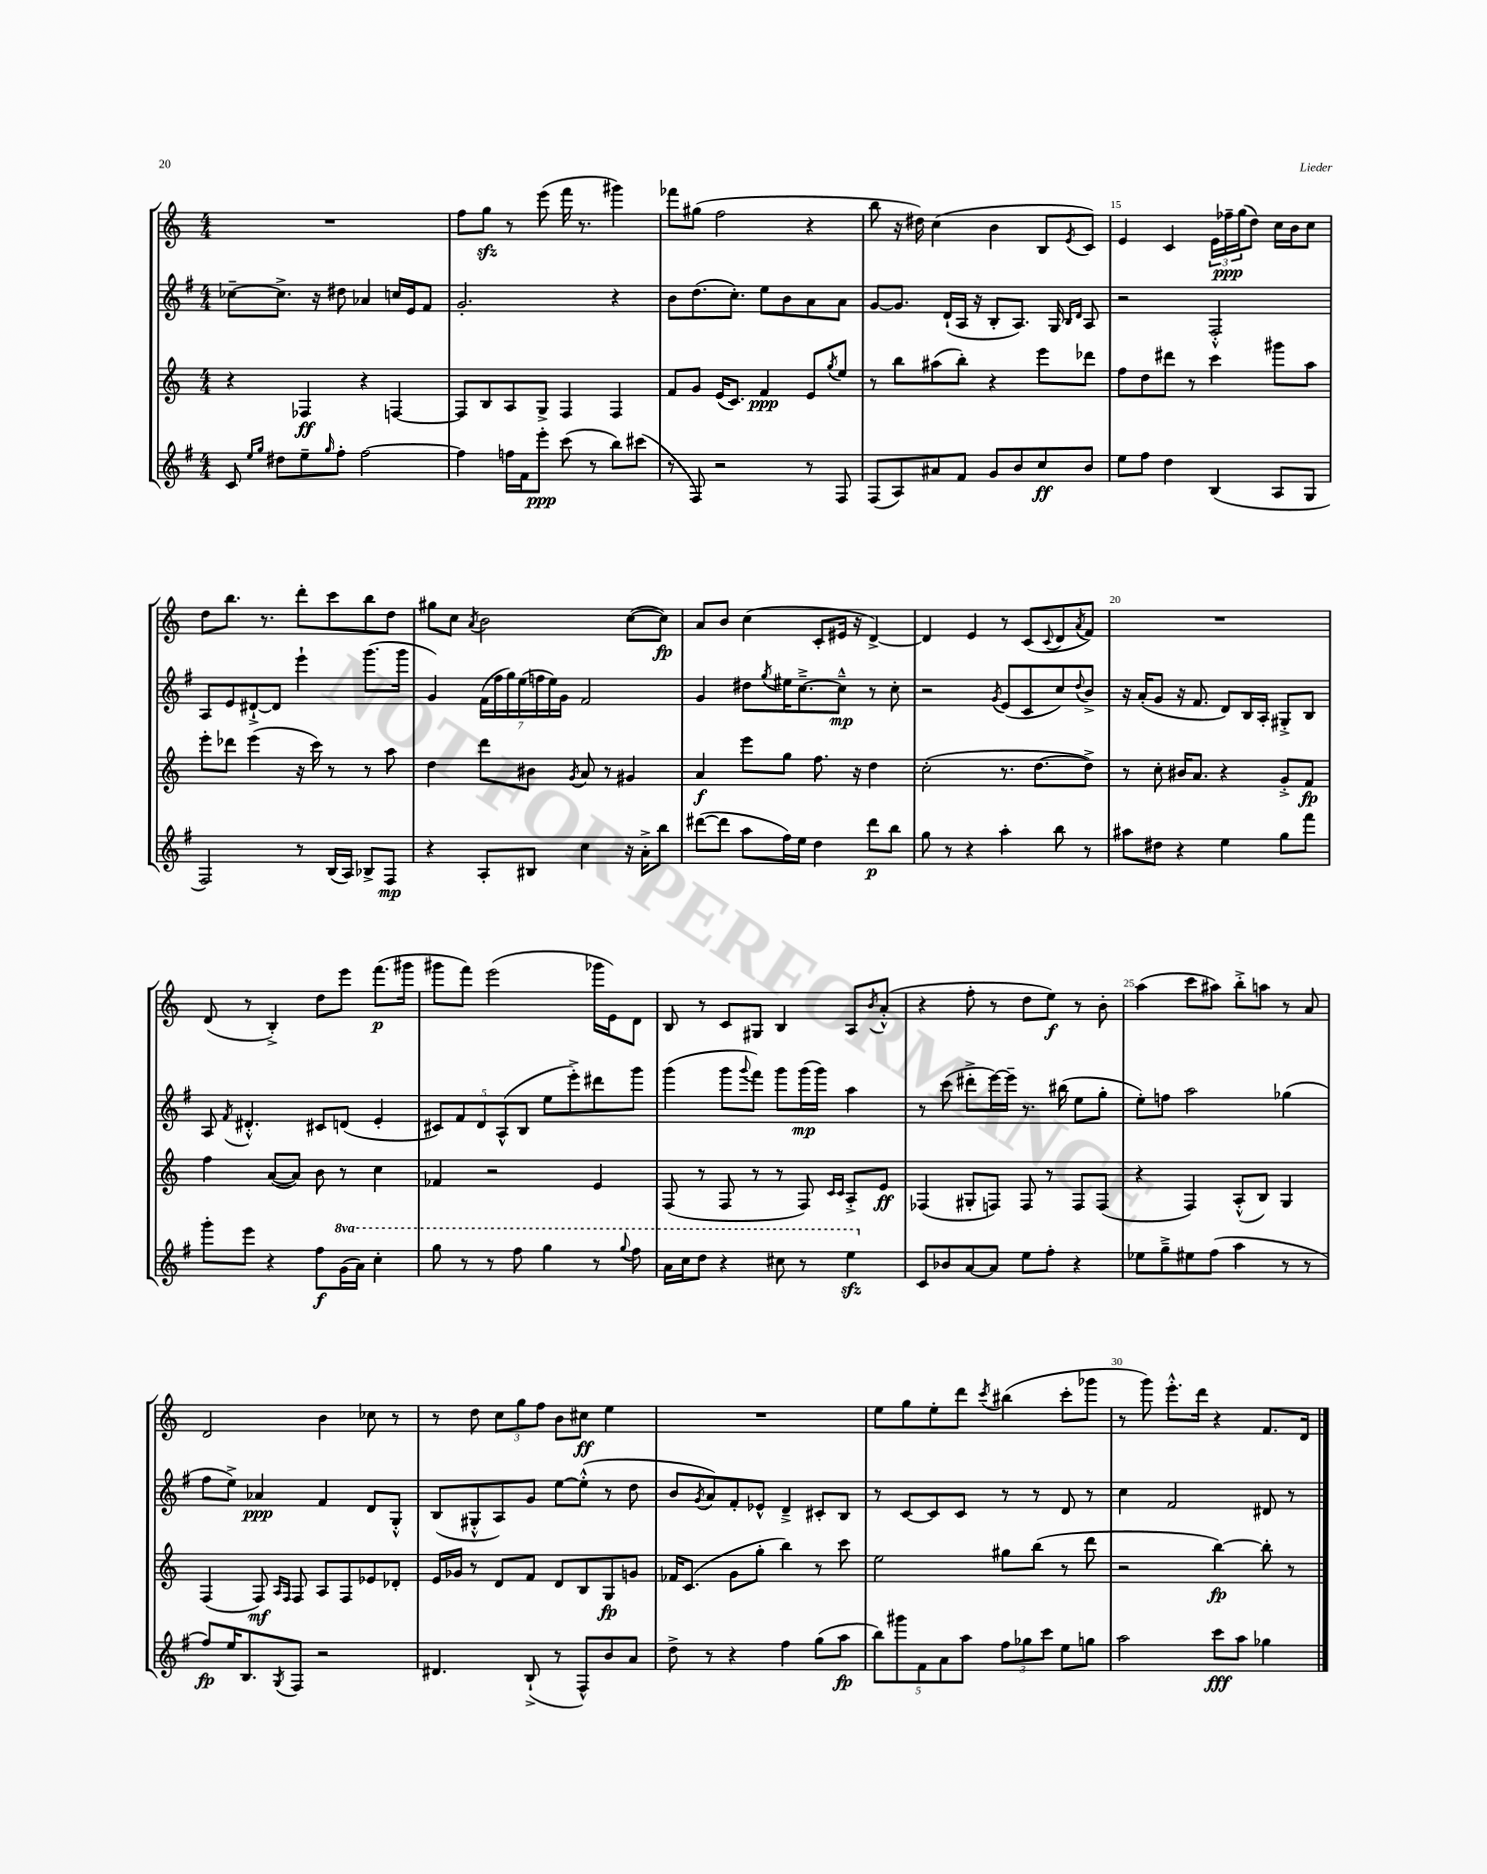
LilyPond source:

<<
\new StaffGroup <<
\new Staff = "s0" {
    \clef treble \key c \major \numericTimeSignature \time 4/4
    R1 |
    f''8 g''8\sfz r8 e'''8( f'''16 r8. gis'''4) |
    fes'''8 gis''8( f''2 r4 |
    b''8 r16 dis''16) c''4( b'4 b8 \acciaccatura { e'8 } c'8) |
    e'4 c'4 \tuplet 3/2 { e'16 fes''16--\ppp g''16( } d''8) c''16 b'16 c''8 |
    d''8 b''8. r8. d'''8-. c'''8 b''8 d''8 |
    gis''8 c''8 \acciaccatura { a'8 } b'2 c''8~( c''8\fp) |
    a'8 b'8 c''4( c'8-. eis'16 r16 d'4~->) |
    d'4 e'4 r8 c'8( \appoggiatura { c'8 } d'8 \acciaccatura { a'8 } f'8) |
    R1 |
    d'8( r8 b4-.->) d''8 e'''8 f'''8.\p( gis'''16 |
    gis'''8 f'''8) e'''2( ges'''16 e'16) d'8 |
    b8 r8 c'8 gis8 b4 a8 \acciaccatura { b'8 } a'8-.-^( |
    r4 f''8-. r8 d''8 e''8\f) r8 b'8-. |
    a''4( c'''8 ais''8) b''8-.-> a''8 r8 a'8 |
    d'2 b'4 ces''8 r8 |
    r8 d''8 \tuplet 3/2 { c''8 g''8 f''8 } b'8 cis''8\ff e''4 |
    R1 |
    e''8 g''8 e''8-. d'''8 \acciaccatura { c'''8 } bis''4( c'''8-. ges'''8 |
    r8 g'''8) e'''8.-.-^ d'''16 r4 f'8. d'16 \bar "|." |
}
\new Staff = "s1" {
    \clef treble \key g \major \numericTimeSignature \time 4/4
    ces''8~-- ces''8.-> r16 dis''8 aes'4 c''16 e'16 fis'8 |
    g'2.-. r4 |
    b'8 d''8.( c''8.-.) e''8 b'8 a'8 a'8 |
    g'8~ g'8. d'16-!( a16 r16 b8-. a8.) g16 \grace { b16 d'16 } a8 |
    r2 fis2-.-^ |
    a8 e'8 dis'8~-!-> dis'8 e'''4-! g'''8.( g'''16 |
    g'4) \tuplet 7/4 { fis'16( fis''16 g''16) e''16( f''16 e''16) g'16 } fis'2 |
    g'4 dis''8 \acciaccatura { g''8 } eis''16 c''8.~---> c''8---^\mp r8 c''8-. |
    r2 \acciaccatura { g'8 } e'8( c'8 c''8) \appoggiatura { d''8 } b'8-> |
    r16 a'16-.( g'8 r16 fis'8. d'8) b16 a16-. gis8-.-> b8 |
    a8 \acciaccatura { fis'8 } dis'4.-.-^ cis'8 d'8( e'4-. |
    \tuplet 5/4 { cis'8) fis'8 d'8 a8-^( b8 } e''8 e'''8-.->) dis'''8 g'''8 |
    g'''4( g'''8 \appoggiatura { g'''8 } fis'''8) g'''8 g'''16\mp( g'''16) a''4 |
    r8 c'''8( dis'''8-.-> e'''16~) e'''16-- r8. bis''16( e''8 g''8-. |
    e''8-.) f''8 a''2 ges''4( |
    fis''8 e''8->) aes'4\ppp fis'4 d'8 g8-.-^ |
    b8( gis8-.-^ a8) g'8 e''8~ e''8-.-^( r8 d''8 |
    b'8 \acciaccatura { g'8 } a'8) fis'8-. ees'8-^ d'4---> cis'8-. b8 |
    r8 c'8~ c'8 c'8 r8 r8 d'8 r8 |
    c''4 fis'2 dis'8 r8 \bar "|." |
}
\new Staff = "s2" {
    \clef treble \key c \major \numericTimeSignature \time 4/4
    r4 fes4\ff r4 f4~ |
    f8 b8 a8 g8-> f4 f4 |
    f'8 g'8 e'16( c'8.) f'4\ppp e'8 \acciaccatura { g''8 } e''8 |
    r8 b''8 ais''8( b''8-.) r4 e'''8 des'''8 |
    f''8 d''8 dis'''8 r8 c'''4 gis'''8 a''8 |
    e'''8-. des'''8 e'''4( r16 c'''16) r8 r8 a''8 |
    d''4 d'''8 bis'8 \acciaccatura { g'8 } a'8 r8 gis'4 |
    a'4\f e'''8 g''8 f''8. r16 d''4 |
    c''2-.( r8. d''8.~ d''8->) |
    r8 c''8-. bis'16 a'8. r4 g'8-.-> f'8\fp |
    f''4 a'8~( a'8) b'8 r8 c''4 |
    fes'4 r2 e'4 |
    f8( r8 f8 r8 r8 f8) \grace { c'16 c'16 } a8-.-> e'8\ff |
    fes4( gis8-. f8) f8 r8 f8 f8( |
    r4 f4) a8-.-^( b8) g4 |
    f4( f8\mf) \grace { a16 f16 } f8 a8 f8 ees'8 des'8-. |
    e'16 ges'16 r8 d'8 f'8 d'8 b8 g8\fp g'8 |
    fes'16 c'8.( g'8 g''8-. b''4) r8 c'''8 |
    e''2 gis''8 b''8( r8 d'''8 |
    r2 b''4~\fp) b''8-. r8 \bar "|." |
}
\new Staff = "s3" {
    \clef treble \key g \major \numericTimeSignature \time 4/4 \set Staff.ottavationMarkups = #ottavation-simple-ordinals
    c'8 \grace { e''16 g''16 } dis''8 e''8-- \grace { g''16 } fis''8-. fis''2~ |
    fis''4 f''16 fis'16 e'''8-.\ppp c'''8( r8 b''8) cis'''8( |
    r8 fis8) r2 r8 fis8 |
    fis8( a8) ais'8 fis'8 g'8 b'8 c''8\ff b'8 |
    e''8 fis''8 d''4 b4( a8 g8 |
    fis2) r8 b16( a16) bes8-> fis8\mp |
    r4 a8-. bis8 c''4 r16 a'16-.-> b''8 |
    dis'''8~( dis'''8 a''8 fis''16) e''16 d''4 dis'''8\p b''8 |
    g''8 r8 r4 a''4-. b''8 r8 |
    ais''8 dis''8 r4 e''4 g''8 fis'''8 |
    g'''8-. e'''8 r4 fis''8\f \ottava #1 g''16( a''16) c'''4-. |
    g'''8 r8 r8 fis'''8 g'''4 r8 \appoggiatura { g'''8 } fis'''8 |
    a''16 c'''16 d'''8 r4 cis'''8 r8 e'''4\sfz \ottava #0 |
    c'8 bes'8 a'8~ a'8 e''8 fis''8-. r4 |
    ees''8 g''8---> eis''8 fis''8( a''4 r8 r8 |
    fis''8\fp) e''16 b8. \acciaccatura { g8 } fis8 r2 |
    dis'4. b8-!->( r8 fis8-^) b'8 a'8 |
    d''8-> r8 r4 fis''4 g''8( a''8\fp |
    \tuplet 5/4 { b''8) gis'''8 fis'8 a'8 a''8 } \tuplet 3/2 { fis''8 ges''8 c'''8 } e''8 g''8 |
    a''2 c'''8\fff a''8 ges''4 \bar "|." |
}
>>
>>
\layout { \context { \Score currentBarNumber = #11 \override BarNumber.break-visibility = ##(#f #t #t) barNumberVisibility = #(every-nth-bar-number-visible 5) } }
